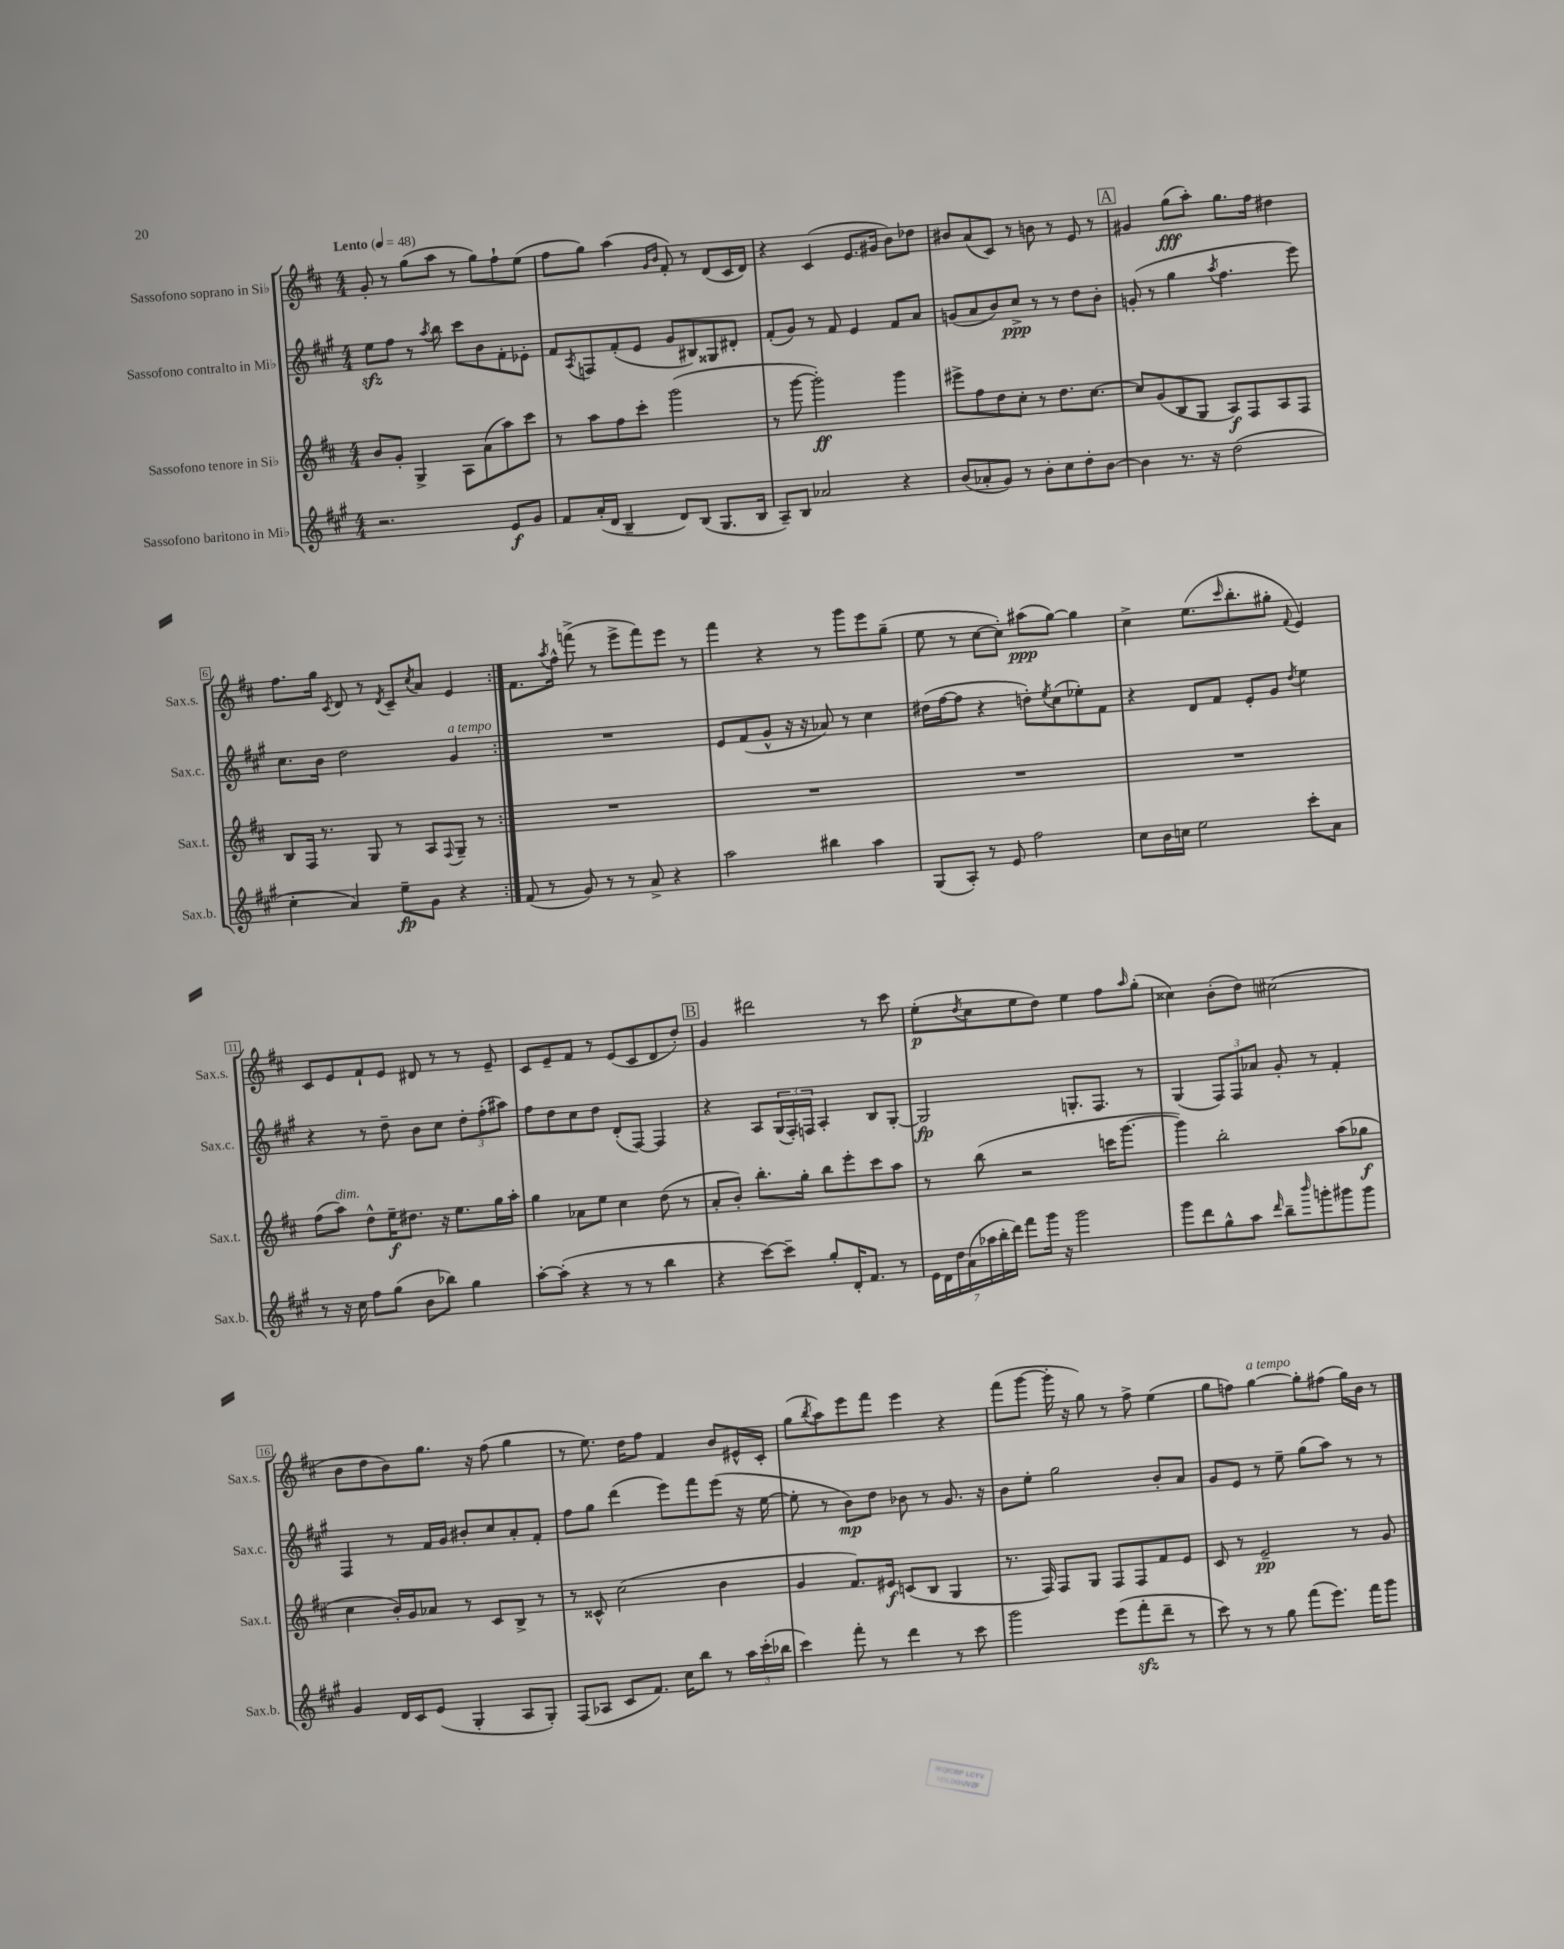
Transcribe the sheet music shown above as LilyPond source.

<<
\new StaffGroup <<
\new Staff = "s0" \with { instrumentName = "Sassofono soprano in Sib" shortInstrumentName = "Sax.s." } {
    \clef treble \key d \major \numericTimeSignature \time 4/4 \tempo "Lento" 4 = 48
    \repeat volta 2 { g'8-. r8 g''8( a''8 r8 g''8) fis''8-! e''8( |
    fis''8 g''8) a''4( \grace { g'16 b'16 } fis'8-.) r8 d'8( cis'16 d'16) |
    r4 cis'4( e'8. gis'16 b'8) des''8 |
    bis'8 a'8( cis'8) r8 b'8 r8 e'8 r8 |
    \mark \markup { \box "A" } gis'4 g''8\fff( a''8-.) g''8. fis''16 dis''4 |
    fis''8. g''16 \acciaccatura { cis'8 } d'8 r8 \acciaccatura { d'8 } cis'8-- \acciaccatura { cis''8 } a'8 e'4 | }
    fis'8. \acciaccatura { a''8 } fis''16-^ f'''8->( r8 e'''8-> f'''8) e'''8 r8 |
    fis'''4 r4 r8 g'''8 e'''8 g''8--( |
    e''8 r8 cis''8~ cis''8-.) ais''8\ppp( g''8~) g''4 |
    cis''4-> e''8.( \grace { cis'''16 } b''8.-. gis''8-. \appoggiatura { fis'8 } e'4) |
    cis'8 e'8 fis'8-! e'8 dis'8 r8 r8 e'8-- |
    cis'8 e'8-- fis'8 r8 e'8( cis'8 d'8 d''8-.) |
    \mark \markup { \box "B" } g'4 dis'''2 r8 cis'''8 |
    e''8-.\p( \acciaccatura { d''8 } cis''8 e''8 d''8) e''4 fis''8 \grace { a''16 } g''8-.( |
    cisis''4) b'8-.( d''8) cis''2( |
    b'8 d''8 b'8) g''8. r16 fis''8( g''4 |
    r8 e''8.) d''16 fis''8 fis'4 b'8 eis'16-^ cis'16-. |
    g''8( \acciaccatura { b''8 } a''8) e'''8 fis'''8 e'''4 r4 |
    fis'''8( g'''8~ g'''16-. r16 g''8) r8 fis''8-> e''4( |
    g''8 f''8) g''4~^\markup { \italic "a tempo" } g''8-. fis''8( g''16) b'16 r8 \bar "|." |
}
\new Staff = "s1" \with { instrumentName = "Sassofono contralto in Mib" shortInstrumentName = "Sax.c." } {
    \clef treble \key a \major \numericTimeSignature \time 4/4
    \repeat volta 2 { e''8\sfz fis''8 r8 \acciaccatura { a''8 } b''8 cis'''8 b'8 fis'8-. ees'8-. |
    fis'8 \acciaccatura { a8 } f8 fis'8-.( e'8 gis'8 bis8) gisis8 dis'8-. |
    fis'8-.( gis'8) r8 fis'8 e'4 fis'8 a'8 |
    g'8( a'8 b'8) cis''8->\ppp r8 r8 d''8 b'8-. |
    \mark \markup { \box "A" } g'8-.( r8 gis''4 \acciaccatura { a''8 } fis''4. e'''8) |
    cis''8. b'16 d''2 gis'4^\markup { \italic "a tempo" } | }
    R1 |
    e'8 fis'8( gis'8-^ r16 r16 aes'8) r8 cis''4 |
    dis''16( fis''16~ fis''8 r4 d''8-.) \acciaccatura { e''8 } cis''8( ees''8-.) fis'8 |
    r4 d'8 fis'8 e'8-. gis'8 \acciaccatura { d''8 } e''4 |
    r4 r8 d''8-- b'8 cis''8 \tuplet 3/2 { d''8-. fis''8-.( ais''8) } |
    fis''8 d''8 cis''8 d''8 d'8-.( fis8~) fis4 |
    \mark \markup { \box "B" } r4 a8 \tuplet 3/2 { gis16( fis16-.) f16 } a4-. b8 gis8~-. |
    gis2\fp g8.-. fis8. r8 |
    gis4( \tuplet 3/2 { fis8) fis8 aes'8 } gis'8-. r8 fis'4-. |
    fis4 r8 fis'16 gis'16 bis'8-. cis''8 a'8-. fis'8-. |
    fis''8 gis''8 d'''4( e'''8) fis'''8 e'''8( r16 e''16~ |
    e''8-. r8 b'8\mp) d''8 bes'8 r8 gis'8. r16 |
    b'8 e''8-. gis''2 b'8-. a'8 |
    gis'8 e'8 r8 e''8-- gis''8( a''8) r8 r8 \bar "|." |
}
\new Staff = "s2" \with { instrumentName = "Sassofono tenore in Sib" shortInstrumentName = "Sax.t." } {
    \clef treble \key d \major \numericTimeSignature \time 4/4
    \repeat volta 2 { b'8 g'8-. g4-> a8 a'8( a''8) cis'''8 |
    r8 a''8 fis''8 cis'''8-. g'''2( |
    r8 g'''8~ g'''2-.\ff) g'''4 |
    eis'''8-> fis''8 d''8 cis''8-. r8 d''8. cis''8.~ |
    \mark \markup { \box "A" } cis''8 g'8( b8 g8 a8\f) fis8 a8 fis8 |
    b8 fis16 r8. g8 r8 a8 \appoggiatura { fis8 } g8-- r8 | }
    R1 |
    R1 |
    R1 |
    R1 |
    fis''8( a''8^\markup { \italic "dim." }) d''8-^ e''16--\f dis''8. r16 e''8. g''16 a''16-. |
    g''4 aes'8 e''8 cis''4 d''8( r8 |
    \mark \markup { \box "B" } a'8-. b'8-.) b''8.-. g''16-. b''8 e'''8-. cis'''8 a''8 |
    r8 b''8( r2 c'''16 g'''8.~ |
    g'''4) b''2-. a''8( ges''8\f |
    cis''4 b'16-.) g'16 aes'8 r8 cis'8 b8-> r8 |
    r8 cisis'8-^ cis''2( b'4 |
    g'4 fis'8.) eis'16\f c'8( b8 g4 |
    r8. fis16) fis8 g8 fis8 fis8 fis'8 e'8 |
    cis'8 r8 e'2--\pp r8 g'8 \bar "|." |
}
\new Staff = "s3" \with { instrumentName = "Sassofono baritono in Mib" shortInstrumentName = "Sax.b." } {
    \clef treble \key a \major \numericTimeSignature \time 4/4
    \repeat volta 2 { r2. e'8\f gis'8 |
    fis'8 a'16-.( d'16 b4-- d'8) b8( gis8. b16 |
    a8--) b8 aes'2 r4 |
    b'8( aes'8-. gis'8) r8 b'8-. cis''8 d''8-. b'8~ |
    \mark \markup { \box "A" } b'4 r8. r16 d''2( |
    cis''4-. a'4) e''8--\fp gis'8 r4 | }
    fis'8( r8 gis'8) r8 r8 a'8-> r4 |
    a''2 bis''4 a''4 |
    gis8( a8-.) r8 e'8 fis''2 |
    cis''8 b'16 c''16 e''2 cis'''8-. a'8 |
    r8 r16 cis''16 fis''8 gis''8( b'8 bes''8) gis''4 |
    a''8~-. a''8-.( r4 r8 r8 b''4 |
    \mark \markup { \box "B" } r4 cis'''8~) cis'''8-- gis''8-. d'16-. fis'8. r8 |
    \tuplet 7/4 { e'16 d'16 d''16 a'16( aes''16 b''16-. d'''16) } fis'''8 gis'''16 r16 gis'''2 |
    gis'''8 d'''8 gis''8-^ a''8 \grace { d'''16 } b''8-- \grace { b'''16 } g'''8-. gis'''8 gis'''8 |
    gis'4 d'16 cis'16 e'8( gis4-. a8 gis8-.) |
    fis8( aes8 cis'8 fis'8.) cis''16 b''8 r8 \tuplet 3/2 { a''16 cis'''16-.( bes''16 } |
    cis'''4) fis'''8-. r8 d'''4 r8 cis'''8 |
    gis'''2 e'''8( fis'''8-.\sfz d'''8-- r8 |
    cis'''8) r8 r8 gis''8 fis'''8( e'''8.) fis'''16 gis'''8 \bar "|." |
}
>>
>>
\layout { \context { \Score \override BarNumber.stencil = #(make-stencil-boxer 0.1 0.3 ly:text-interface::print) } }
